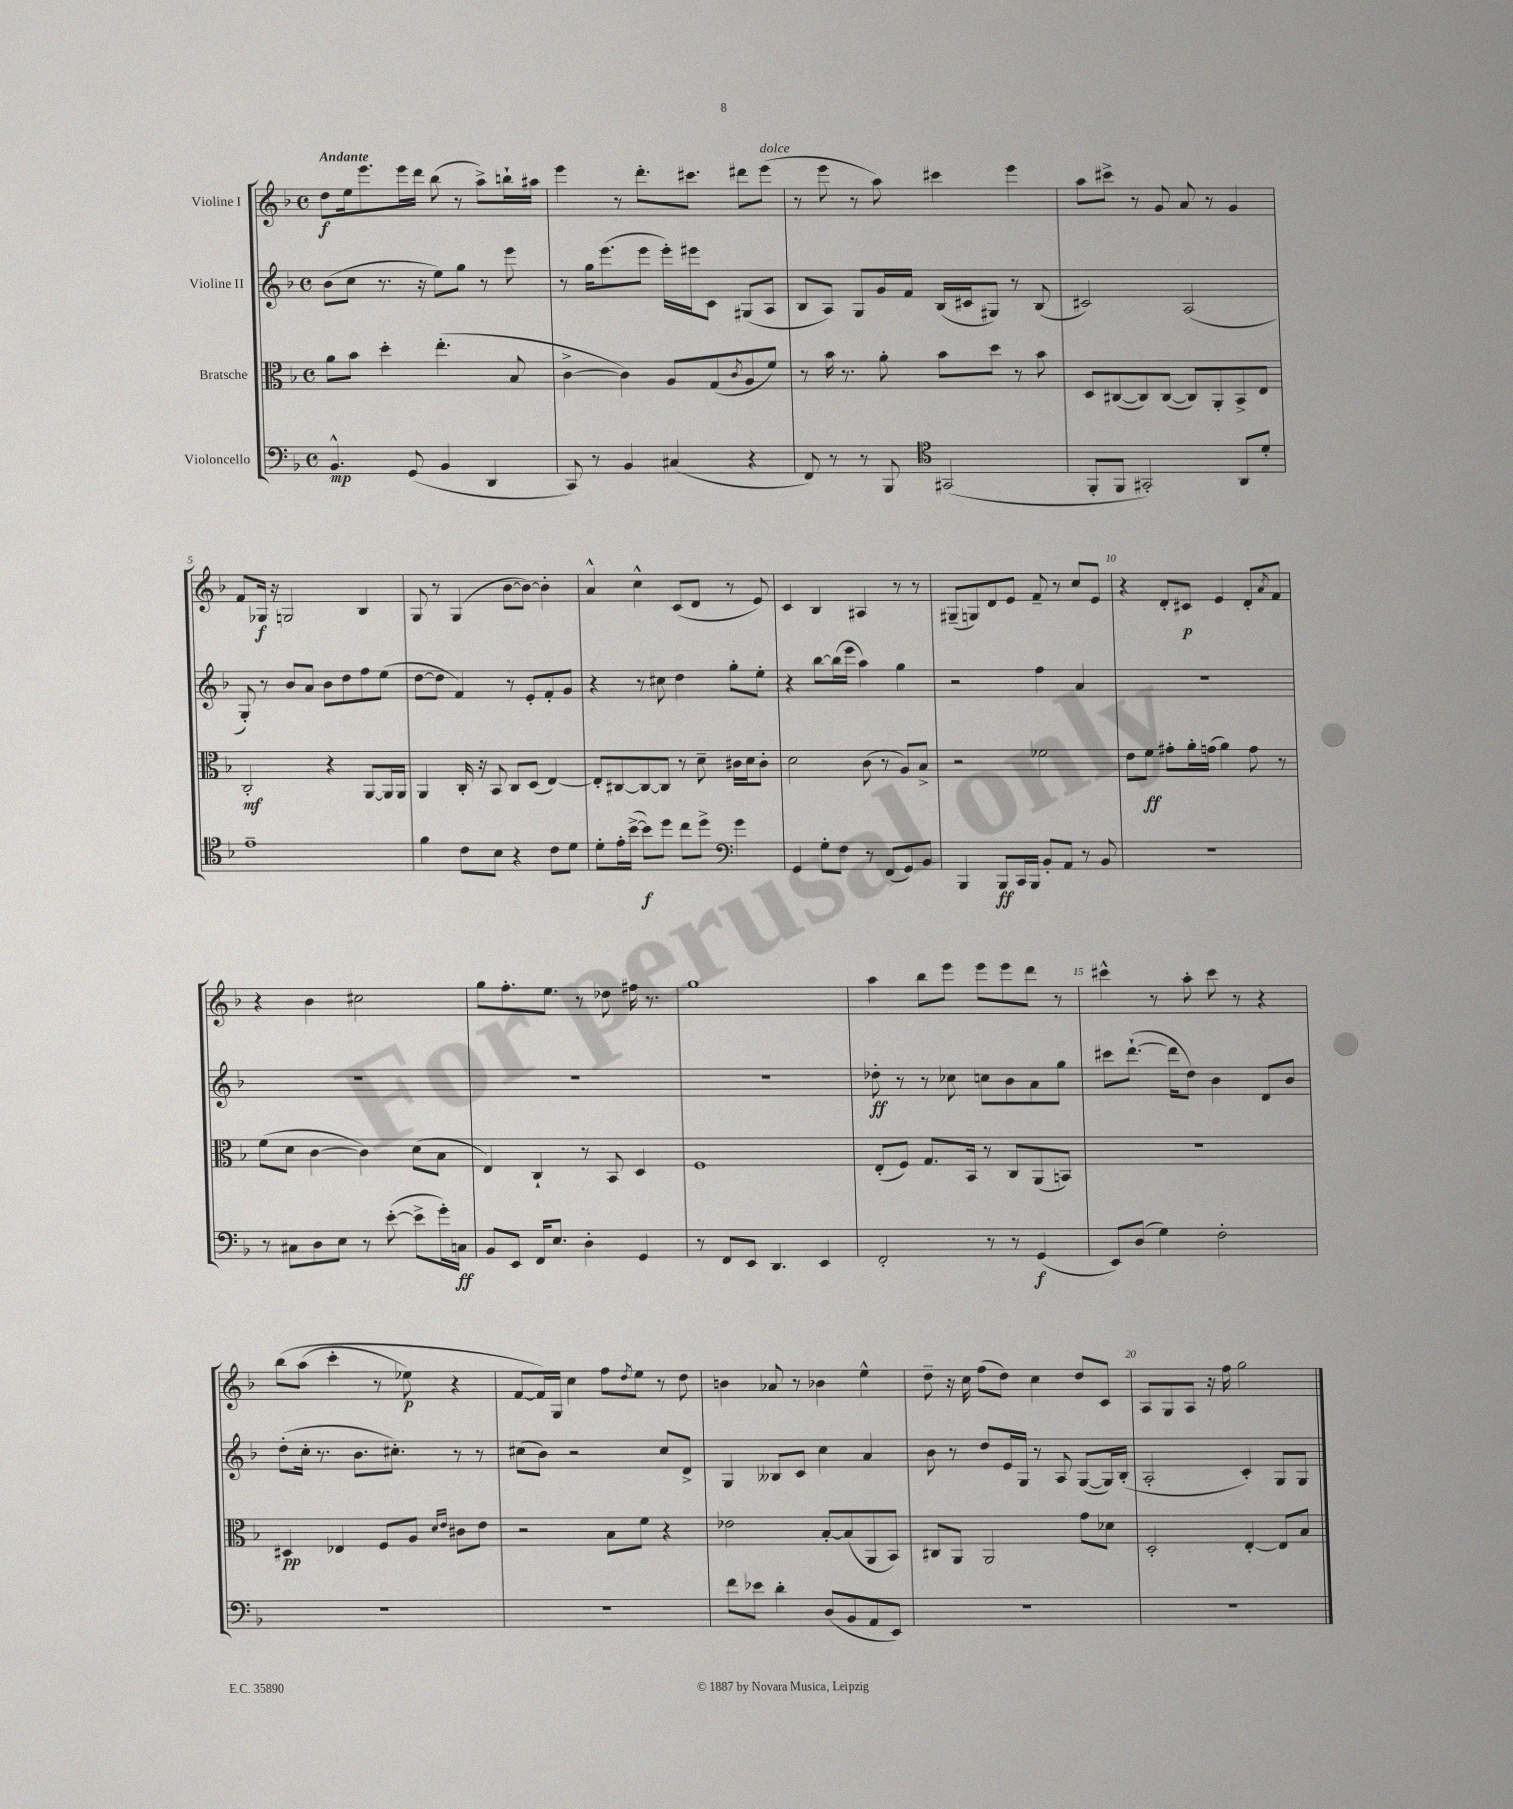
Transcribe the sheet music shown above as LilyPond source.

<<
\new StaffGroup <<
\new Staff = "s0" \with { instrumentName = "Violine I" } {
    \clef treble \key f \major \defaultTimeSignature \time 4/4 \tempo "Andante"
    d''8\f e''16 e'''8. e'''16 d'''16 bes''8( r8 a''8->) b''16-! ais''16 |
    e'''4 r8 d'''8.-. cis'''8. dis'''8 e'''8^\markup { \italic "dolce" }( |
    r8 e'''8 r8 a''8) cis'''4 e'''4 |
    a''8 cis'''8-> r8 g'8 a'8 r8 g'4 |
    f'8 ges16\f r16 g2 bes4 |
    g8 r8 g4( bes'8~ bes'8~) bes'4-. |
    a'4-^ c''4-^ c'8( d'8 r8 e'8) |
    c'4 bes4 ais4 r8 r8 |
    gis8--( g8) d'8 e'8 f'8-- r8 c''8 e'8 |
    r4 d'8-. cis'8\p e'4 d'8-. \acciaccatura { a'8 } f'8 |
    r4 bes'4 cis''2 |
    g''8 f''8.-. e''8. r8 des''8 fis''16 r8. |
    g''1 |
    a''4 bes''8 e'''8 e'''8 e'''8 d'''8 r8 |
    cis'''4-^ r8 a''8-. cis'''8 r8 r4 |
    bes''8\( a''8( c'''4-. r8 ees''8\p) r4 |
    f'8~ f'16\) g16 c''4 f''8 \acciaccatura { d''8 } e''8 r8 d''8 |
    b'4 aes'8 r8 bes'4 e''4-^ |
    d''8-- r16 c''16 f''8( d''8) c''4 d''8 c'8 |
    a8 g8 a8 r16 f''16 g''2 \bar "|." |
}
\new Staff = "s1" \with { instrumentName = "Violine II" } {
    \clef treble \key f \major \defaultTimeSignature \time 4/4
    bes'8( c''8 r8. r16 e''8) g''8 r8 e'''8 |
    r8 g''16 e'''8.( e'''8 e'''16-.) eis'''16 c'8 gis8( a8 |
    bes8 a8) g8 g'16 f'16 bes16( cis'16 gis8) r8 bes8( |
    cis'2) a2( |
    g8-.) r8 bes'8 a'8 bes'8 d''8 f''8 e''8( |
    d''8~ d''8 f'4) r8 e'8-. f'8-. g'8 |
    r4 r8 cis''8 d''4 g''8-. e''8-. |
    r4 bes''8~ bes''16( e'''16 a''4) g''4 |
    r2 f''4 a'4 |
    R1 |
    R1 |
    R1 |
    R1 |
    des''8-.\ff r8 r8 ces''8 c''8 bes'8 a'8 g''8 |
    cis'''8 d'''8.~-!( d'''16 d''8) bes'4 d'8 bes'8 |
    d''8-.( c''16-. r8. bes'8. cis''8.-.) r8 r8 |
    cis''8( bes'8) r2 cis''8 d'8-> |
    g4 beses8 c'8 c''4 a'4 |
    bes'8 r8 d''8 e'16 g16 r8 a8 g8~( g16) bes16-.( |
    a2-. c'4-.) g8 g8 \bar "|." |
}
\new Staff = "s2" \with { instrumentName = "Bratsche" } {
    \clef alto \key f \major \defaultTimeSignature \time 4/4
    a'8 bes'8 d''4-. e''4.-.( bes8 |
    c'4~-> c'4) a8 g8( \acciaccatura { c'8 } a8 f'8) |
    r8 bes'16 r8. a'8-. bes'8 d''8 r8 bes'8 |
    d8 cis8~( cis8) cis8~( cis8) a,8-. bes,8-> e8 |
    c2-.\mf r4 a,8~ a,16 a,16 |
    a,4 c16-. r16 bes,8 c8 d8( e4~) |
    e8-. cis8~ cis8~ cis8 r8 d'8-- cis'16 d'16 cis'8-. |
    d'2 c'8( r8 a8) bes8-> |
    r2 fes'2 |
    e'8 f'8\ff gis'8-. a'16-. g'16( a'4) g'8 r8 |
    f'8( d'8 c'4~ c'4) d'8( bes8 |
    e4) c4-! r8 bes,8 d4 |
    f1 |
    e8-.( f8) g8. bes,16 r8 c8 a,8( b,8) |
    R1 |
    dis4\pp ees4 f8 a8 \grace { d'16 e'16 } cis'8 e'8 |
    r2 bes8 f'8 r4 |
    ees'2 bes8~-. bes8( a,8 bes,8) |
    cis8 a,8 a,2 g'8 des'8 |
    d2-. e4~-. e8 bes8 \bar "|." |
}
\new Staff = "s3" \with { instrumentName = "Violoncello" } {
    \clef bass \key f \major \defaultTimeSignature \time 4/4
    bes,4.-^\mp g,8( bes,4 d,4 |
    c,8) r8 bes,4 cis4( r4 |
    f,8) r8 r8 bes,,8 \clef tenor gis,2( |
    f,8-. f,8 gis,2-.) a,8 d'8-. |
    e'1-- |
    f'4 c'8 bes8 r4 c'8 d'8 |
    d'8-. e'16-. bes'16~->( bes'8\f) d''8 c''8 d''8-> \clef bass g'4 |
    g,4 g8-. f8 r8 f,8( g,8) bes,8 |
    bes,,4 bes,,8\ff c,16 bes,,16 bes,8-. a,8 r8 bes,8 |
    r1 |
    r8 cis8 d8 e8 r8 e'8~-.( e'8-> g'16-.) c16\ff |
    bes,8 e,8 f,16 e8. d4-. g,4 |
    r8 f,8 e,8 d,4. e,4 |
    f,2-. r8 r8 g,4\f( |
    e,8) d8( g4) f2-. |
    R1 |
    R1 |
    f'8 ees'8 d'4-. d8( bes,8 a,8 e,8) |
    R1 |
    R1 \bar "|." |
}
>>
>>
\layout { \context { \Score \override BarNumber.break-visibility = ##(#f #t #t) barNumberVisibility = #(every-nth-bar-number-visible 5) } }
